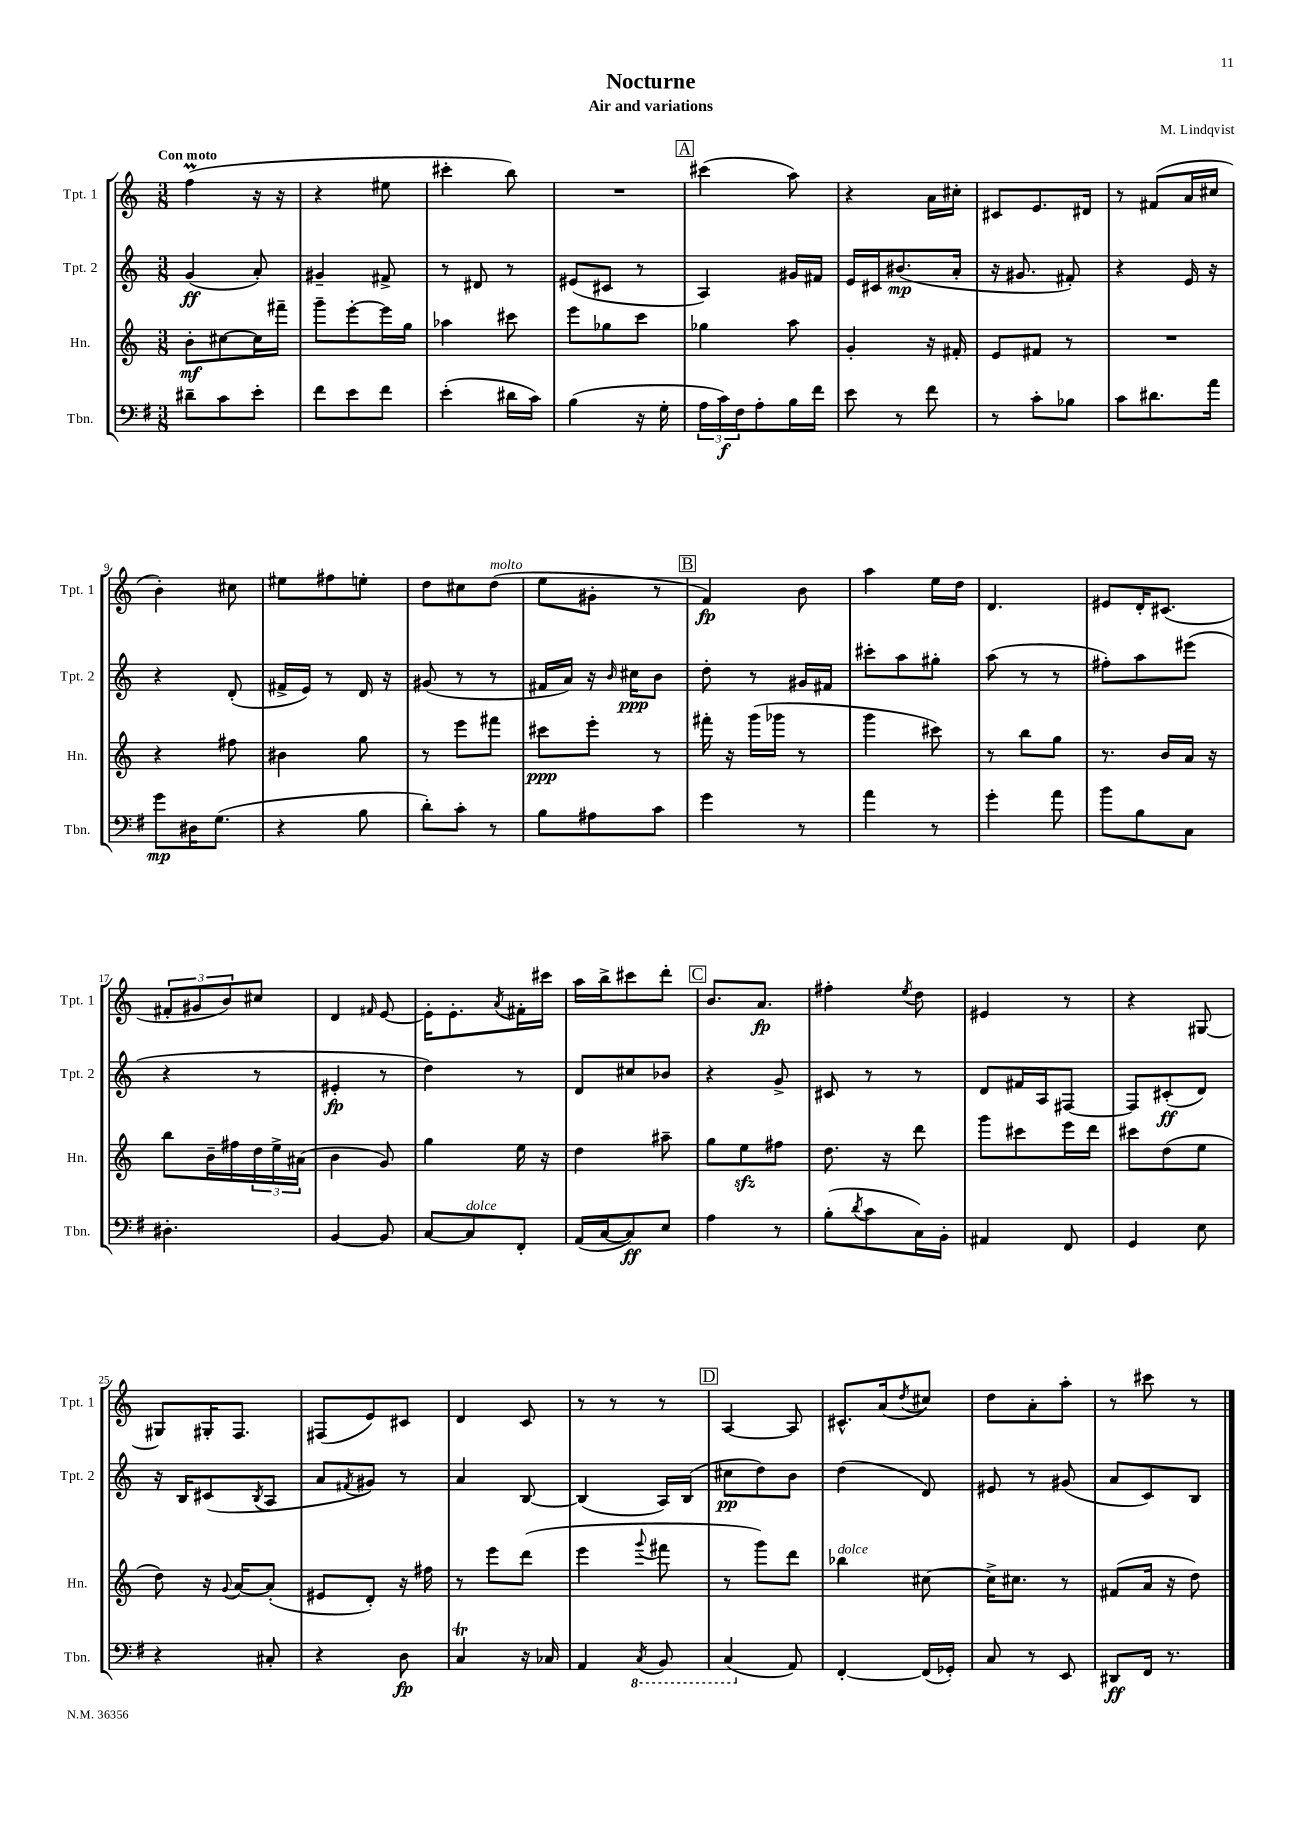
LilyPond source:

\header { title = "Nocturne" composer = "M. Lindqvist" subtitle = "Air and variations" }
<<
\new StaffGroup <<
\new Staff = "s0" \with { instrumentName = "Tpt. 1" shortInstrumentName = "Tpt. 1" } {
    \clef treble \key c \major \numericTimeSignature \time 3/8 \tempo "Con moto"
    f''4\prall( r16 r16 |
    r4 eis''8 |
    cis'''4-. b''8) |
    R4. |
    \mark \markup { \box "A" } cis'''4( a''8) |
    r4 a'16 cis''16-. |
    cis'8 e'8. dis'16 |
    r8 fis'8( a'16 cis''16 |
    b'4-.) cis''8 |
    eis''8 fis''8 e''8-. |
    d''8 cis''8 d''8^\markup { \italic "molto" }( |
    e''8 gis'8-. r8 |
    \mark \markup { \box "B" } f'4\fp) b'8 |
    a''4 e''16 d''16 |
    d'4. |
    eis'8 d'16-. cis'8.( |
    \tuplet 3/2 { fis'8-. gis'8 b'8) } cis''8 |
    d'4 \grace { fis'16 } e'8~ |
    e'16-. e'8.-. \acciaccatura { a'8 } fis'16-. cis'''16 |
    a''16 b''16-> cis'''8 d'''8-. |
    \mark \markup { \box "C" } b'8. a'8.\fp |
    fis''4-. \acciaccatura { e''8 } d''8 |
    eis'4 r8 |
    r4 gis8~ |
    gis8 gis16-. f8. |
    fis8( e'8) cis'8 |
    d'4 c'8 |
    r8 r8 r8 |
    \mark \markup { \box "D" } a4~ a8 |
    cis'8.-^ a'16( \acciaccatura { d''8 } cis''8) |
    d''8 a'8-. a''8-. |
    r8 cis'''8 r8 \bar "|." |
}
\new Staff = "s1" \with { instrumentName = "Tpt. 2" shortInstrumentName = "Tpt. 2" } {
    \clef treble \key c \major \numericTimeSignature \time 3/8
    g'4\ff( a'8-.) |
    gis'4-- fis'8-> |
    r8 dis'8 r8 |
    eis'8( cis'8 r8 |
    \mark \markup { \box "A" } a4) gis'16 fis'16 |
    e'16 cis'16 bis'8.\mp( a'16-. |
    r16 gis'8. fis'8-.) |
    r4 e'16 r16 |
    r4 d'8-.( |
    fis'16-> e'16) r8 d'16 r16 |
    gis'8( r8 r8 |
    fis'16 a'16) r16 \grace { b'16 } cis''16\ppp b'8 |
    \mark \markup { \box "B" } d''8-. r8 gis'16 fis'16 |
    cis'''8-. a''8 gis''8-. |
    a''8( r8 r8 |
    fis''8-.) a''8 eis'''8( |
    r4 r8 |
    eis'4-.\fp r8 |
    d''4) r8 |
    d'8 cis''8 bes'8 |
    \mark \markup { \box "C" } r4 g'8-> |
    cis'8 r8 r8 |
    d'8 fis'16 a16 fis8~ |
    fis8 cis'8-.\ff( d'8) |
    r16 b16 cis'8( \acciaccatura { b8 } a8 |
    a'8 \acciaccatura { fis'8 } gis'8) r8 |
    a'4 b8~ |
    b4( a16) b16( |
    \mark \markup { \box "D" } cis''8\pp d''8) b'8 |
    d''4( d'8) |
    eis'8 r8 gis'8( |
    a'8 c'8) b8 \bar "|." |
}
\new Staff = "s2" \with { instrumentName = "Hn." shortInstrumentName = "Hn." } {
    \clef treble \key c \major \numericTimeSignature \time 3/8
    b'8-.\mf cis''8~ cis''16 fis'''16-- |
    g'''8-- e'''8~-. e'''16 g''16 |
    aes''4 cis'''8 |
    e'''8 ges''8 c'''8 |
    \mark \markup { \box "A" } ges''4 a''8 |
    g'4-. r16 fis'16-. |
    e'8 fis'8 r8 |
    R4. |
    r4 fis''8 |
    bis'4 g''8 |
    r8 e'''8 fis'''8 |
    cis'''8\ppp e'''8-. r8 |
    \mark \markup { \box "B" } fis'''16-. r16 g'''16( ges'''16 r8 |
    g'''4 cis'''8) |
    r8 b''8 g''8 |
    r8. b'16 a'16 r16 |
    b''8 b'16-- fis''16 \tuplet 3/2 { d''16 e''16-> ais'16( } |
    b'4 g'8) |
    g''4 e''16 r16 |
    d''4 ais''8-- |
    \mark \markup { \box "C" } g''8 e''8\sfz fis''8 |
    d''8. r16 d'''8 |
    g'''8 cis'''8 e'''16 d'''16 |
    cis'''8 d''8( e''8 |
    d''8) r16 \appoggiatura { g'8 } a'16~ a'8-.( |
    eis'8 d'8-.) r16 fis''16 |
    r8 e'''8 d'''8( |
    e'''4 \appoggiatura { g'''8 } fis'''8 |
    \mark \markup { \box "D" } r8 g'''8) d'''8 |
    bes''4^\markup { \italic "dolce" } cis''8~ |
    cis''16-> cis''8. r8 |
    fis'8( a'16 r16 d''8) \bar "|." |
}
\new Staff = "s3" \with { instrumentName = "Tbn." shortInstrumentName = "Tbn." } {
    \clef bass \key g \major \numericTimeSignature \time 3/8
    dis'8-- c'8 e'8-. |
    fis'8 e'8 fis'8 |
    e'4-.( dis'16 c'16) |
    b4( r16 g16-. |
    \mark \markup { \box "A" } \tuplet 3/2 { a16 c'16\f) fis16 } a8-. b16 fis'16 |
    e'8 r8 fis'8 |
    r8 c'8-. bes8 |
    c'8 dis'8. a'16 |
    g'8\mp dis16 g8.( |
    r4 b8 |
    d'8-.) c'8-. r8 |
    b8 ais8 c'8 |
    \mark \markup { \box "B" } g'4 r8 |
    a'4 r8 |
    g'4-. a'8 |
    b'8 b8 c8 |
    dis4.-. |
    b,4~ b,8 |
    c8~ c8^\markup { \italic "dolce" } fis,8-. |
    a,16( c16~ c8\ff) e8 |
    \mark \markup { \box "C" } a4 r8 |
    b8-.( \acciaccatura { d'8 } c'8 c16) b,16-. |
    ais,4 fis,8 |
    g,4 e8 |
    r4 cis8-. |
    r4 d8\fp |
    c4\trill r16 ces16 |
    a,4 \ottava #-1 \acciaccatura { c,8 } b,,8 |
    \mark \markup { \box "D" } c,4( \ottava #0 a,8) |
    fis,4~-. fis,16( ges,16-.) |
    c8 r8 e,8 |
    dis,8\ff fis,16 r8. \bar "|." |
}
>>
>>
